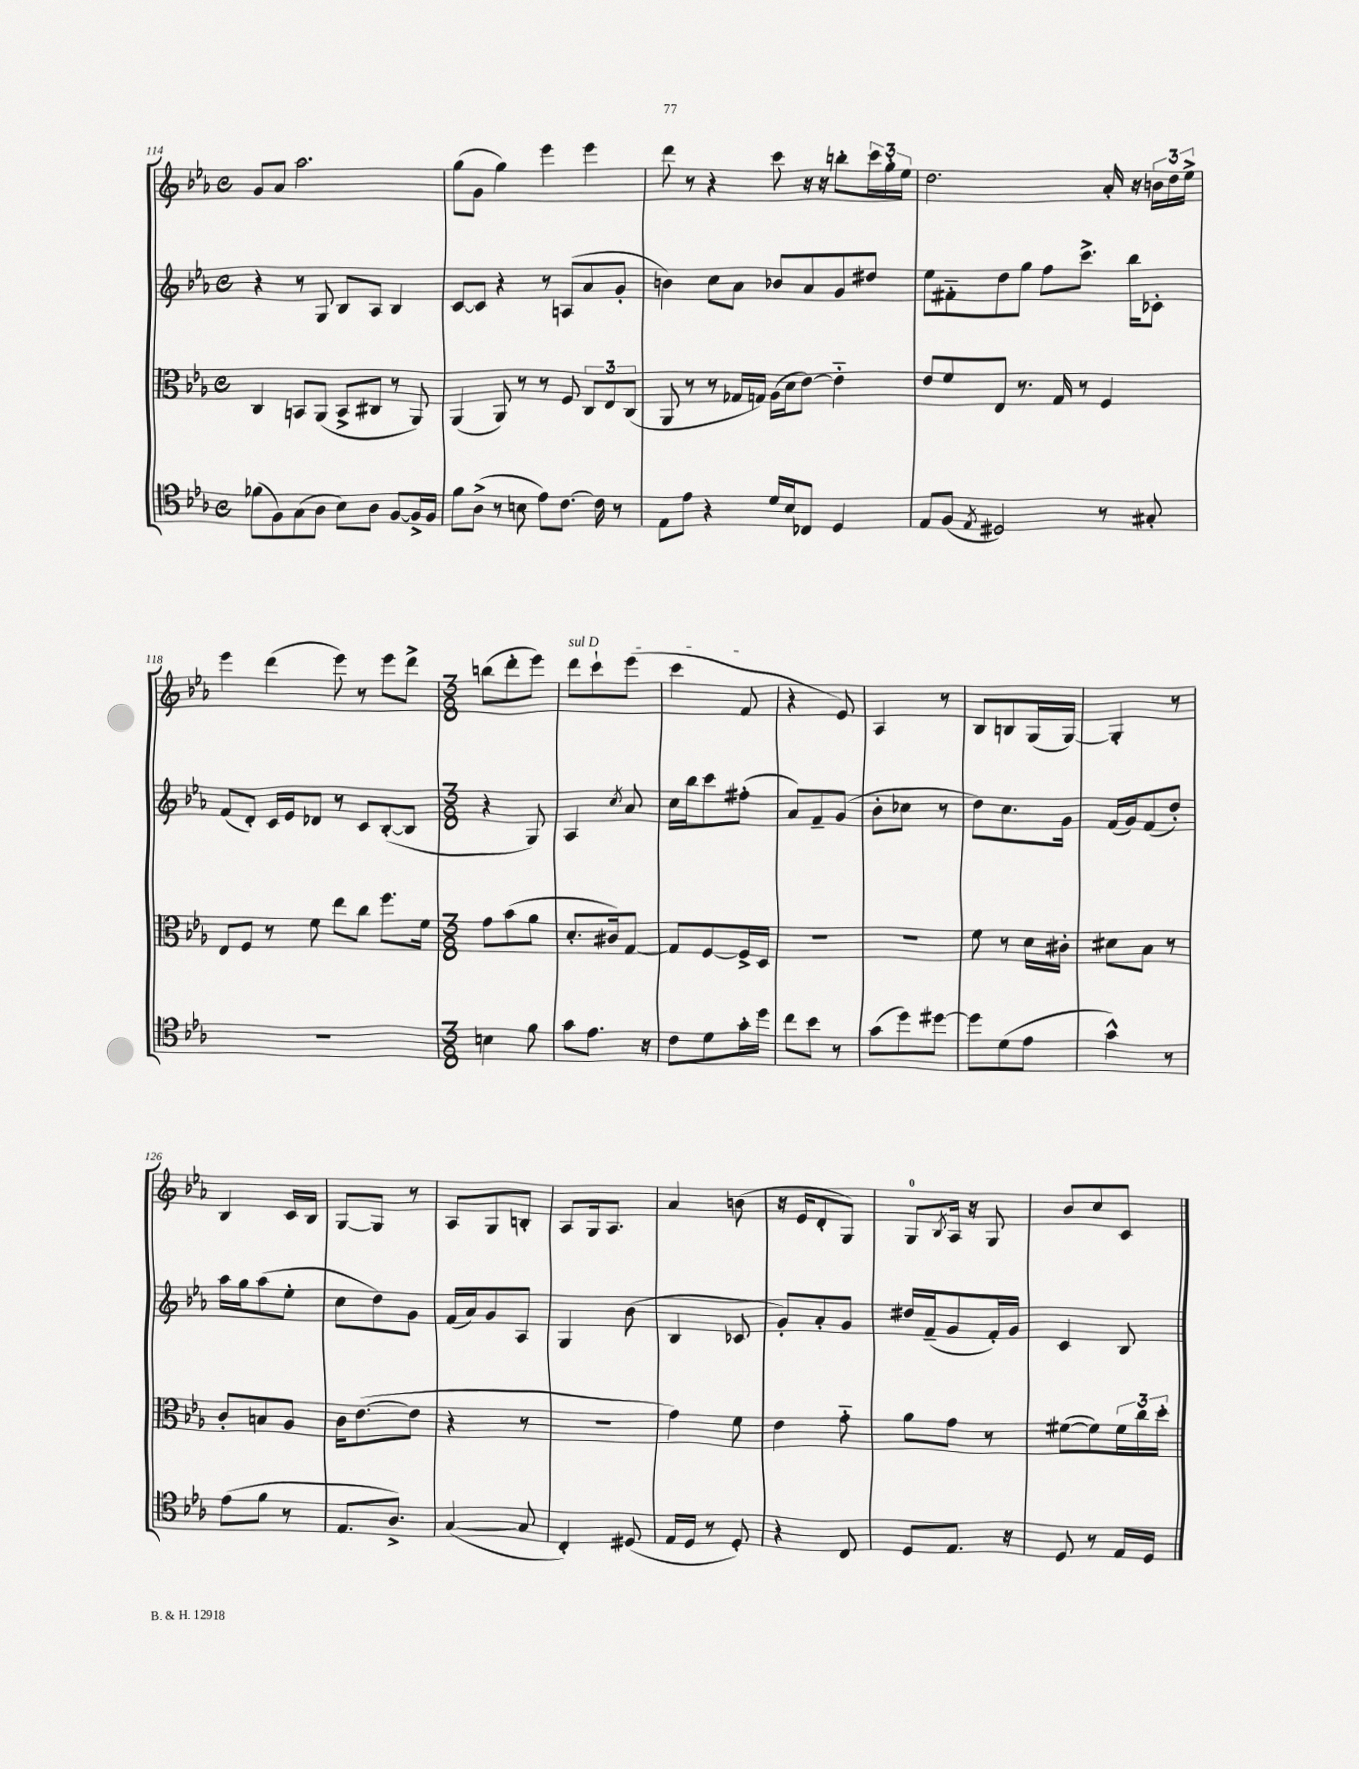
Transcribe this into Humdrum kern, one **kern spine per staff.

**kern	**kern	**kern	**kern
*staff4	*staff3	*staff2	*staff1
*clefC4	*clefC3	*clefG2	*clefG2
*k[b-e-a-]	*k[b-e-a-]	*k[b-e-a-]	*k[b-e-a-]
*M4/4	*M4/4	*M4/4	*M4/4
*met(c)	*met(c)	*met(c)	*met(c)
(8f-\L	4C/	4r	8g/L
8F\)	.	.	8a-/J
(8G\	8BB/L	8r	2.aa-\
8A-\J	(8AA-/J	8G/	.
8B-\L)	8BB^/L	8B-/L	.
8A-\J	8C#/J	8A-/J	.
[8F/L	8r	4B-/	.
16F^/]L	8AA-/)	.	.
16F/JJ	.	.	.
=	=	=	=
8f\L	(4AA-/	[8c/L	(8gg\L
(8A-^\J	.	8c/]J	8g\J
8r	8AA-/)	4r	4gg\)
8B\	8r	.	.
8e-\L)	8r	8r	4eee-\
[8.c\J	8F/	(8A/L	.
.	12C/L	8a-/	4eee-\
16c\]	.	.	.
.	12E-/	.	.
8r	.	8g'/J	.
.	(12C/J	.	.
=	=	=	=
8E-\L	8AA-/	4b\)	8ddd\
8e-\J	8r	.	8r
4r	8r	8cc\L	4r
.	16G-/LL	8a-\J	.
.	16G/JJ)	.	.
16d/LL	(16A-\LL	8b-/L	8ccc\
16B-/J	16d\J	.	.
8C-/J	[8e-\J)	8a-/	16r
.	.	.	16r
4D/	4e-'~\]	8g/	8bb'\L
.	.	8dd#/J	24ccc\L
.	.	.	24gg'\
.	.	.	24ee-\JJ
=	=	=	=
8E-/L	8e-/L	8ee-\L	2.dd\
(8F/J	8f/	8f#'~\	.
8qE-/	.	.	.
2D#/)	8E-/J	8dd\	.
.	8.r	8gg\J	.
.	.	8ff\L	.
.	16G/	.	.
.	8r	8.ccc^\J	.
8r	4F/	.	16a-'/
.	.	16bb-\LK	16r
8G#'/	.	8c-'\J	24b\LL
.	.	.	24dd\
.	.	.	24ee-^\JJ
=	=	=	=
1r	8E-/L	(8f/L	4eee-\
.	8F/J	8d'/J)	.
.	8r	16c/LL	(4ddd\
.	.	16e-/J	.
.	8f\	8d-/J	.
.	8ee-\L	8r	8eee-\)
.	8cc\J	8c/L	8r
.	8.ff\L	([8B-'/	8eee-\L
.	.	8B-/]J	8ddd^\J
.	16f\Jk	.	.
=	=	=	=
*M3/8	*M3/8	*M3/8	*M3/8
4B\	8g\L	4r	(8bb\L
.	(8b-\	.	8ddd'\
8f\	8a-\J	8G/)	8eee-\J)
=	=	=	=
8g\L	8.d'/L	4A-/	8ddd\L
8.e-\J	.	.	8ccc`\
.	16c#/k)	.	.
.	.	8qcc/	.
.	[8G/J	8a-/	(8eee-\J
16r	.	.	.
=	=	=	=
8c\L	8G/]L	16cc\LL	4ccc\
.	.	16bb-\J	.
8d\	[8F/	8ccc\	.
16g'\L	16F^/]L	(8ff#'\J	8f/
16dd\JJ	16D/JJ	.	.
=	=	=	=
8cc\L	4.r	8a-/L)	4r
8b-\J	.	8f~/	.
8r	.	(8g/J	8e-/)
=	=	=	=
(8g\L	4.r	8b-'\L	4A-/
8dd\)	.	8cc-\J	.
[8dd#\J	.	8r	8r
=	=	=	=
8dd#\]L	8f\	8dd\L)	8B-/L
(8d\	8r	8.cc\	8B/
8e-\J	16d\LL	.	(16G/L
.	16c#'\JJ	16g\Jk	[16G/JJ)
=	=	=	=
4g^^\)	8d#\L	(16f/LL	4G'/]
.	.	16g/J)	.
.	8B-\J	(8f/	.
8r	8r	8dd'/J)	8r
=	=	=	=
(8e-\L	8c'/L	16aa-\LL	4B-/
.	.	16gg\J	.
8f\J	8B/	(8aa-\	.
8r	8A-/J	8ee-'\J	16c/LL
.	.	.	16B-/JJ
=	=	=	=
8.E-/L	16c\LK	8cc\L	[8G/L
.	([8.e-\	.	.
.	.	8dd\)	8G/]J
8.A-^/J)	.	.	.
.	8e-\]J	8g\J	8r
=	=	=	=
([4G/	4r	(16f/LL	8A-/L
.	.	16a-/J)	.
.	.	8g/	8G/
8G/]	8r	8A-/J	8B'/J
=	=	=	=
4C'/)	4.r	4G/	8A-/L
.	.	.	16G/k
.	.	.	8.A-/J
(8D#/	.	(8b-\	.
=	=	=	=
16E-/LL	4g\)	4B-/	4a-/
16D/JJ	.	.	.
8r	.	.	.
8D'/)	8f\	8c-/	(8b\
=	=	=	=
4r	4e-\	8g'/L)	16r
.	.	.	16e-/LK
.	.	8a-'/	8d'/
8C/	8g'~\	8g/J	8G/J)
=	=	=	=
8D/L	8a-\L	16dd#/LL	8G/L
.	.	(16f~/J	.
.	.	.	8qB-/
8.E-/J	8g\J	8g/	16A-/Jk
.	.	.	16r
.	8r	16f'/L)	8G/
16r	.	16g/JJ	.
=	=	=	=
8D/	([8f#\L	4c/	8b-/L
8r	8f#\])	.	8cc/
16E-/LL	24f#\L	8B-/	8c/J
.	24cc\	.	.
16D/JJ	.	.	.
.	24dd'\JJ	.	.
==	==	==	==
*-	*-	*-	*-
